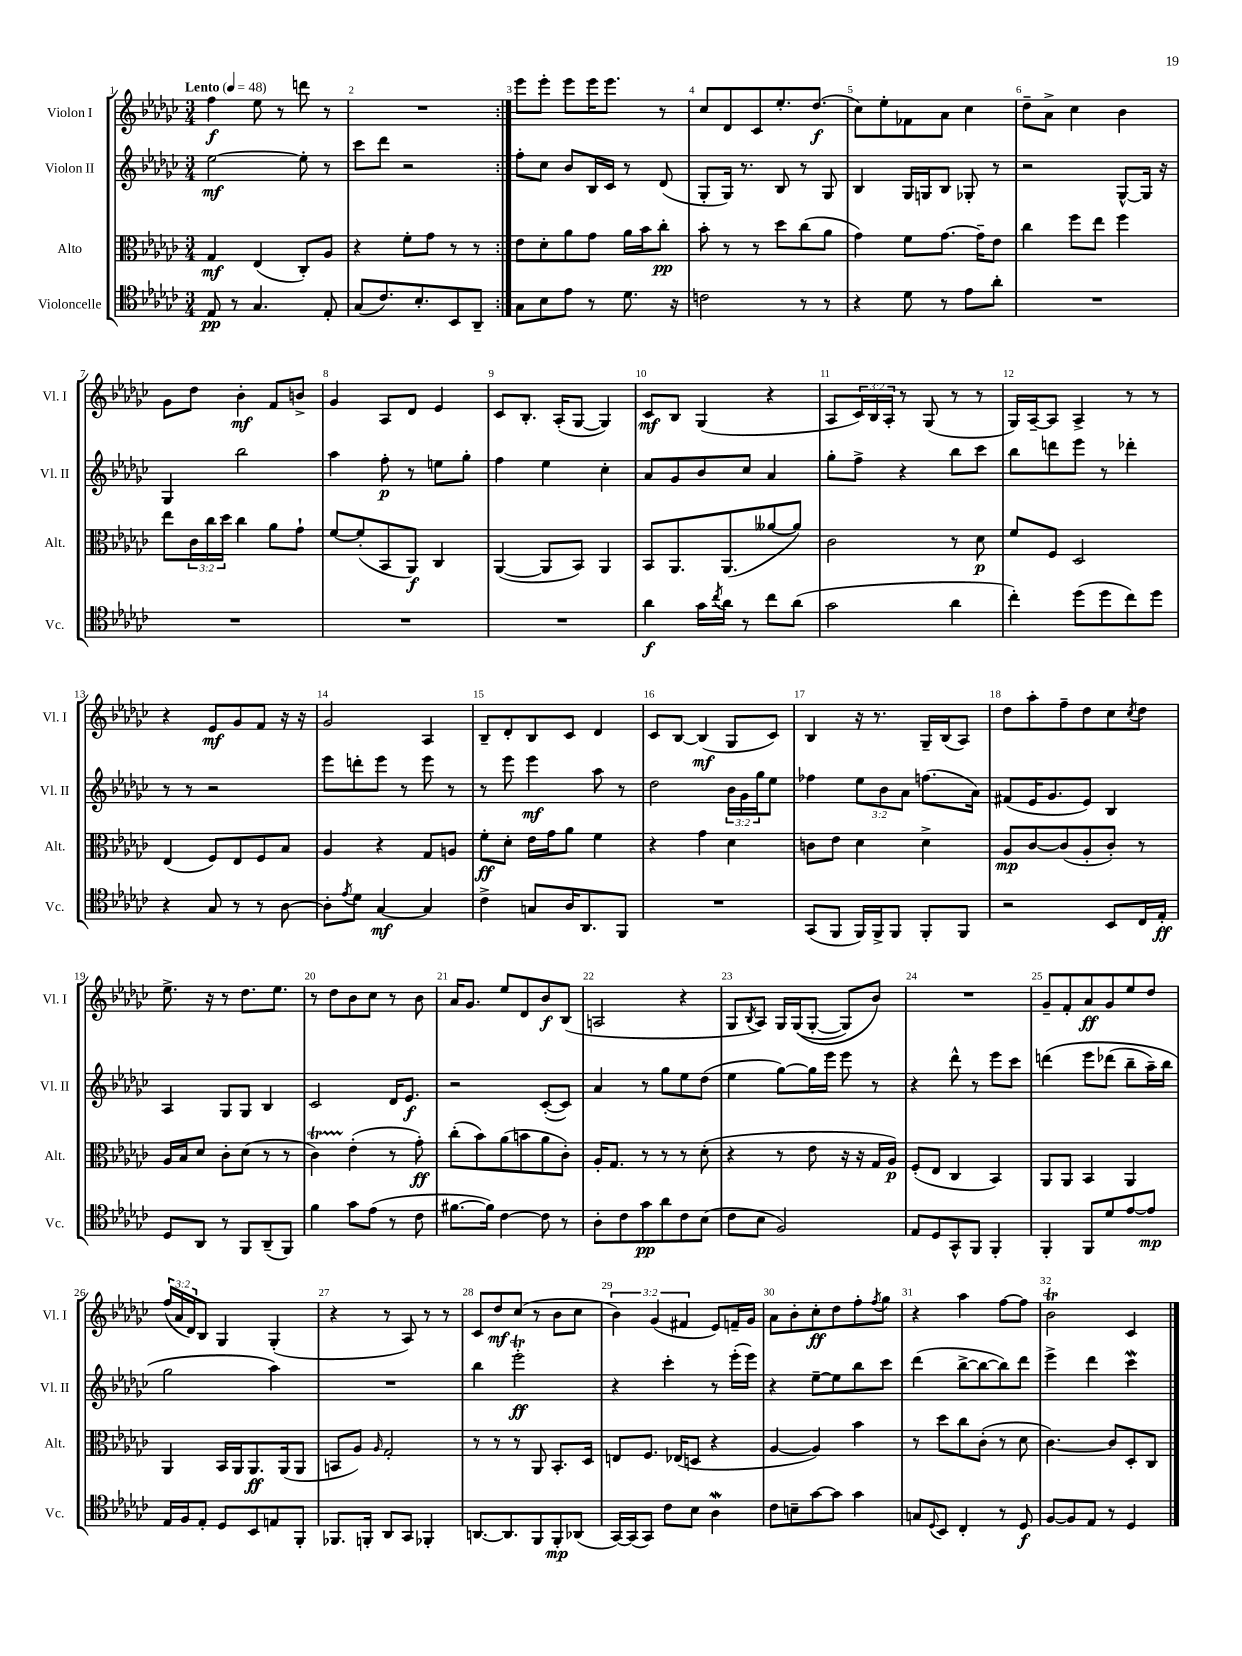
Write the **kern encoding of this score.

**kern	**kern	**kern	**kern
*staff4	*staff3	*staff2	*staff1
*clefC4	*clefC3	*clefG2	*clefG2
*k[b-e-a-d-g-c-]	*k[b-e-a-d-g-c-]	*k[b-e-a-d-g-c-]	*k[b-e-a-d-g-c-]
*M3/4	*M3/4	*M3/4	*M3/4
*MM48	*MM48	*MM48	*MM48
8E-	4G-	[2ee-	4ff
8r	.	.	.
4.G-	(4E-	.	8ee-
.	.	.	8r
.	8C-')	8ee-']	8ddd
8E-'	8A-	8r	8r
=	=	=	=
(8G-	4r	8ccc-	2.r
8.c-)	.	8ddd-	.
.	8f'	2r	.
8.B-'	.	.	.
.	8g-	.	.
8BB-	8r	.	.
8AA-~	8r	.	.
=:|!	=:|!	=:|!	=:|!
8G-	8e-	8ff'	8eee-
8B-	8d-'	8cc-	8eee-'
8e-	8a-	8b-	8eee-
8r	8g-	16B-	16eee-
.	.	16c-	8.eee-
8.d-	16a-	8r	.
.	16b-	.	.
.	8cc-'	(8d-	8r
16r	.	.	.
=	=	=	=
2c	8b-'	8G-'	8cc-
.	8r	16G-)	8d-
.	.	8.r	.
.	8r	.	8c-
.	8dd-	8B-	8.ee-'
8r	(8cc-	8r	.
.	.	.	(8.dd-
8r	8a-	8G-	.
=	=	=	=
4r	4g-)	4B-	8cc-)
.	.	.	8ee-'
8d-	8f	16G-	8f-
.	.	16G	.
8r	[8.g-	8B-	8a-
8e-	.	8G-'	4cc-
.	16g-~]	.	.
8a-'	8e-	8r	.
=	=	=	=
2.r	4cc-	2r	8dd-~
.	.	.	8a-^
.	8ff	.	4cc-
.	8ee-	.	.
.	4ff	[8G-^^	4b-
.	.	16G-]	.
.	.	16r	.
=	=	=	=
2.r	8ee-	4G-	8g-
.	24c-	.	8dd-
.	24cc-	.	.
.	24dd-	.	.
.	4cc-	2bb-	4b-'
.	8a-	.	8f
.	8g-`	.	8b^
=	=	=	=
2.r	[8f	4aa-	4g-
.	(8f']	.	.
.	8BB-	8ff'	8A-
.	8AA-)	8r	8d-
.	4C-	8ee	4e-
.	.	8gg-'	.
=	=	=	=
2.r	([4AA-	4ff	8c-
.	.	.	8.B-'
.	8AA-]	4ee-	.
.	.	.	(16A-'
.	8BB-)	.	[8G-
.	4AA-	4cc-'	4G-])
=	=	=	=
4a-	8BB-	8a-	8c-
.	8.AA-	8g-	8B-
16g-	.	8b-	(4G-
8qcc-	.	.	.
16a-	(8.AA-	.	.
8r	.	8cc-	.
8cc-	[8a--	4a-	4r
(8a-	8a--])	.	.
=	=	=	=
2g-	2c-	8gg-'	8A-
.	.	8ff^	24c-)
.	.	.	24B-
.	.	.	24A-'
.	.	4r	8r
.	.	.	(8G-
4a-	8r	8bb-	8r
.	8d-	8ccc-	8r
=	=	=	=
4cc-')	8f	8bb-	16G-)
.	.	.	[16A-~
.	8F	8ddd	8A-]
(8dd-	2D-	8eee-	4A-^
8dd-	.	8r	.
8cc-)	.	4ddd-'	8r
8dd-	.	.	8r
=	=	=	=
4r	(4E-	8r	4r
.	.	8r	.
8G-	8F)	2r	8e-
8r	8E-	.	8g-
8r	8F	.	8f
[8A-	8B-	.	16r
.	.	.	16r
=	=	=	=
8A-']	4A-	8eee-	2g-
8qe-	.	.	.
8d-	.	8ddd'	.
[4G-	4r	8eee-	.
.	.	8r	.
4G-]	8G-	8eee-	4A-
.	8A	8r	.
=	=	=	=
4c-^	8f'	8r	8B-~
.	8d-'	8eee-	8d-'
8G	16e-	4eee-	8B-
.	16g-	.	.
16A-	8a-	.	8c-
8.AA-	.	.	.
.	4f	8aa-	4d-
8FF	.	8r	.
=	=	=	=
2.r	4r	2dd-	8c-
.	.	.	[8B-
.	4g-	.	(4B-]
.	4d-	24b-	8G-
.	.	24g-	.
.	.	24gg-	.
.	.	8ee-	8c-)
=	=	=	=
(8GG-	8c	4ff-	4B-
8FF	8e-	.	.
16FF)	4d-	12ee-	16r
16FF^	.	.	8.r
.	.	12b-	.
8FF	.	.	.
.	.	12a-	.
8FF'	4d-^	(8.ff	16G-~
.	.	.	(16B-
8FF	.	.	8A-)
.	.	16a-)	.
=	=	=	=
2r	8A-	(8f#	8dd-
.	[8c-	16e-	8aa-'
.	.	8.g-	.
.	(8c-]	.	8ff~
.	8A-'	8e-)	8dd-
8BB-	8c-')	4B-	8cc-
.	.	.	8qcc-
16C-	8r	.	8dd-
16E-'	.	.	.
=	=	=	=
8D-	16A-	4A-	8.ee-^
.	16B-	.	.
8AA-	8d-	.	.
.	.	.	16r
8r	8c-'	8G-	8r
8FF	(8d-	8G-	8.dd-
(8AA-~	8r	4B-	.
.	.	.	8.ee-
8FF)	8r	.	.
=	=	=	=
4f	4c-)	2c-	8r
.	.	.	8dd-
8g-	(4e-'	.	8b-
(8e-	.	.	8cc-
8r	8r	16d-	8r
.	.	8.e-	.
8c-	8g-')	.	8b-
=	=	=	=
[8.f#	(8cc-'	2r	16a-
.	.	.	8.g-
.	8b-)	.	.
16f#])	.	.	.
[4c-	(8a-	.	8ee-
.	8b	.	8d-
8c-]	8a-	([8c-'	8b-
8r	8c-')	8c-])	(8B-
=	=	=	=
8A-'	16A-'	4a-	2A
.	8.G-	.	.
8c-	.	.	.
8g-	8r	8r	.
8a-	8r	8gg-	.
8c-	8r	8ee-	4r
(8B-	(8d-'	(8dd-	.
=	=	=	=
8c-	4r	4ee-	8G-
.	.	.	8qB-
8B-	.	.	8A-)
2F)	8r	[8gg-)	16G-
.	.	.	&((16G-
.	8e-	16gg-]	[8G-'
.	.	16eee-	.
.	16r	8eee-	8G-])
.	16r	.	.
.	16G-	8r	8b-&)
.	16A-)	.	.
=	=	=	=
8E-	(8F'	4r	2.r
8D-	8E-	.	.
8GG-^^	4C-	8ddd-^^	.
8FF	.	8r	.
4FF'	4BB-)	8eee-	.
.	.	8ccc-	.
=	=	=	=
4FF'	8AA-	&(4ddd	8g-~
.	8AA-	.	8f'
8FF	4BB-	8eee-	8a-
8d-	.	(8ddd-	8g-
[8e-	4AA-	8bb-~	8ee-
8e-]	.	16aa-~)	8dd-
.	.	16bb-	.
=	=	=	=
16E-	4AA-	2gg-	(24ff
.	.	.	24a-
16F	.	.	.
.	.	.	24d-)
8E-'	.	.	8B-
8D-	16BB-	.	4G-
.	16AA-	.	.
8BB-	8.AA-	.	.
8E	.	4aa-&)	(4G-'
.	(16AA-	.	.
8FF'	8AA-	.	.
=	=	=	=
8.FF-	8BB	2.r	4r
.	8A-)	.	.
16FF'	.	.	.
.	16qqA-	.	.
8AA-	2G-'	.	8r
8GG-	.	.	8A-)
4FF-'	.	.	8r
.	.	.	8r
=	=	=	=
[8.AA	8r	4bb-	8c-
.	8r	.	8dd-
8.AA]	.	.	.
.	8r	2eee-'	(8cc-
8FF	8AA-	.	8r
8FF'	8.BB-'	.	8b-
(8AA-	.	.	8cc-
.	16D-	.	.
=	=	=	=
[16GG-)	8E	4r	6b-)
(16GG-]	.	.	.
8GG-)	8.F	.	.
.	.	.	(6g-
8c-	.	4ccc-'	.
.	(16E-	.	.
.	.	.	6f#
8B-	8D	.	.
4A-	4r	8r	8e-)
.	.	(16eee-'	16f~
.	.	16eee-)	16g-
=	=	=	=
8c-	[4A-	4r	8a-
8B~	.	.	8b-'
[8g-	4A-])	[8ee-~	8cc-'
8g-]	.	8ee-]	8dd-
4g-	4b-	8bb-	8ff'
.	.	.	8qff
.	.	8ccc-	8gg-
=	=	=	=
8G	8r	(4ddd-	4r
8qqD-	.	.	.
8BB-	8dd-	.	.
4C-'	8cc-	[8bb-^	4aa-
.	(8c-'	8bb-_	.
8r	8r	8bb-])	[8ff
8D-	8d-	8ddd-	8ff]
=	=	=	=
[8F	[4.c-)	4eee-^	2b-
8F]	.	.	.
8E-	.	4ddd-	.
8r	8c-]	.	.
4D-	8D-'	4ccc-	4c-
.	8C-	.	.
==	==	==	==
*-	*-	*-	*-
